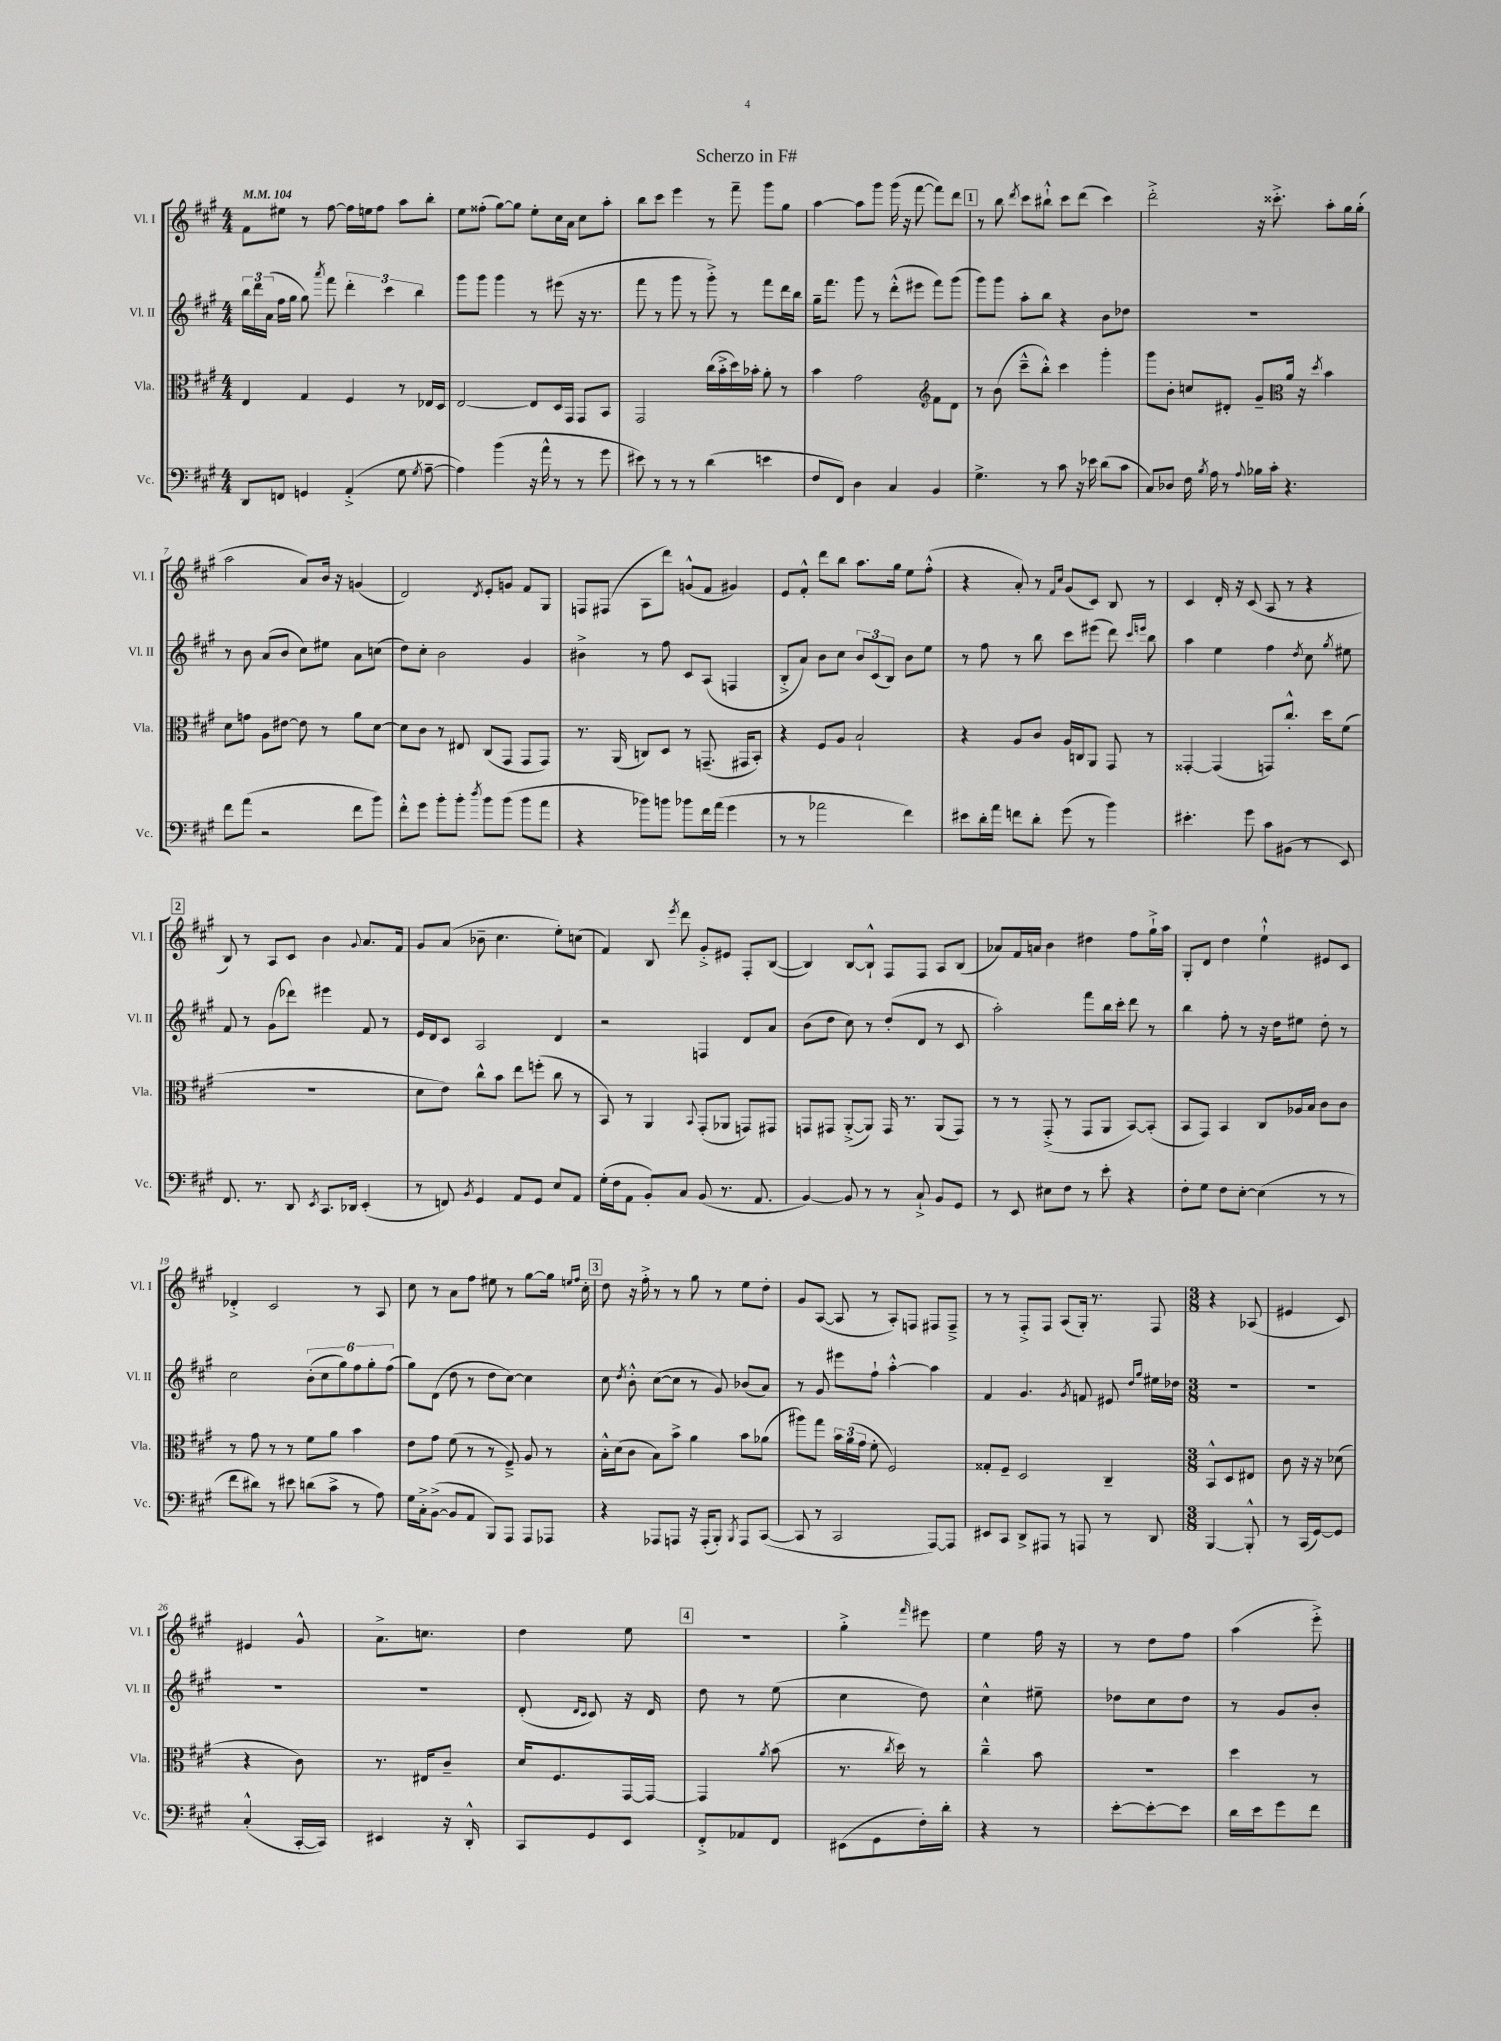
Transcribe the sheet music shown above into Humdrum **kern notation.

**kern	**kern	**kern	**kern
*part4	*part3	*part2	*part1
*staff4	*staff3	*staff2	*staff1
*I"Vc.	*I"Vla.	*I"Vl. II	*I"Vl. I
*I'Vc.	*I'Vla.	*I'Vl. II	*I'Vl. I
*clefF4	*clefC3	*clefG2	*clefG2
*k[f#c#g#]	*k[f#c#g#]	*k[f#c#g#]	*k[f#c#g#]
*M4/4	*M4/4	*M4/4	*M4/4
*MM104	*MM104	*MM104	*MM104
=1	=1	=1	=1
8DD/L	4E/	24bb\LL	8f#\L
.	.	24ddd\	.
.	.	(24a\JJ	.
8FFn/J	.	16ff#\LL	8ee#X\J
.	.	16gg#\JJ	.
4GGn/	4G#/	8gg#\)	8r
.	.	8qaaa/	.
.	.	8fff#\	[8ff#\
(4AA'^/	4F#/	6ddd'\	16ff#\LL]
.	.	.	16een\J
.	.	.	8ff#\J
.	.	6ccc#\	.
8G#\	8r	.	8aa\L
.	.	6bb\	.
8qG#/	.	.	.
[8A~\	16E-X/LL	.	8bb'\J
.	16D/JJ	.	.
=2	=2	=2	=2
4A\])	[2E/	8ggg#\L	8ee\L
.	.	8ggg#\J	(8ff##X'\J
(4b\	.	4ggg#\	[8gg#\L)
.	.	.	8gg#\J]
16r	8E/L]	8r	8ee'\L
16a^^\	.	.	.
8r	16D/L	(8eee#X\	16cc#\L
.	16GG#/JJ	.	16a\JJ
8r	8GG#/L	16r	8cc#\L
.	.	8.r	.
8g#\	8BB/J	.	8aa'\J
=3	=3	=3	=3
8e#X\)	2GG#/	8fff#\	8bb\L
8r	.	8r	8ccc#\J
8r	.	8ggg#\	4eee\
8r	.	8r	.
(4d\	(16cc#\LL	8ggg#'^\)	8r
.	16b'^\	.	.
.	16dd\)	8r	8fff#~\
.	16b-X'\JJ	.	.
4en\	8a'\	8fff#\L	8ggg#\L
.	8r	16ddd\L	8gg#\J
.	.	16bb\JJ	.
=4	=4	=4	=4
8F#/L	4b\	16gg#~\KL	[4aa\
.	.	8.fff#\J	.
8FF#/J)	.	.	.
4D\	2g#\	8ggg#\	8aa\L]
.	.	8r	8ggg#\J
4C#/	.	(8ddd'^^\L	(16ggg#\
.	.	.	16r
.	.	8eee#X\J	[8fff#\
4BB/	8f#\L	8fff#\L)	8fff#\L])
.	8d\J	(8ggg#\J	8ddd\J
!!LO:REH:place=s1:t=1
=5	=5	=5	=5
*	*clefG2	*	*
4.G#^\	8r	8ggg#\L)	8r
.	(8b\	8ggg#\J	8bb\
.	.	.	8qddd/
.	8ccc#~^^\L	8aa'\L	8ccc#\L
8r	8bb'^^\J)	8bb\J	8bb#X`^^\J
8c#\	4ccc#\	4r	8ccc#\L
16r	.	.	(8ddd\J
16e-X\	.	.	.
(8d\L	4ggg#'\	8b\L	4ccc#\)
8c#\J	.	8dd-X\J	.
=6	=6	=6	=6
8C#/L)	8ggg#\L	1r	2ddd'^\
8D-X/J	8b'\J	.	.
16F#\	8ccn/L	.	.
8qB/	.	.	.
16A\	.	.	.
8r	8d#X'/J	.	.
8qqA/	.	.	.
16B-X\LL	8g#~/L	.	16r
16c#'\JJ	.	.	8.ccc##X'^\
4.r	16a/Jk	.	.
.	16r	.	.
.	8qdd/	.	.
.	4b\	.	8aa'\L
.	.	.	16gg#\L
.	.	.	(16gg#'\JJ
!!LO:LB:g=z
=7	=7	=7	=7
*	*clefC3	*	*
8f#\L	8d\L	8r	2aa\
(8a\J	8gn\J	8b\	.
2r	8A\L	(8a/L	.
.	[8e#X\J	8b/J	.
.	8e#\]	8cc#\L)	8a/L)
.	8r	8ee#X\J	16b/Jk
.	.	.	16r
8f#\L	8a\L	8a\L	(4gn/
8b\J)	[8d\J	(8ccn\J	.
=8	=8	=8	=8
8f#'^^\L	8d\L]	8dd\L)	2d/)
8g#\J	8c#\J	8cc#'\J	.
8b'\L	8r	2b\	.
8b'\J	8E#X/	.	.
8qdd/	.	.	8qd/
8b\L	(8C#/L	.	8e'/L
(8b\J	8GG#/J	.	8gn/J
8b\L	8GG#/L	4g#/	8f#/L
8a\J	8GG#/J)	.	8G#/J
=9	=9	=9	=9
4r	8.r	4b#X^\	8Fn/L
.	.	.	(8F#X/J
.	(16AA/	.	.
8b-X\L)	8Cn/L)	8r	8A\L
8bn\J	8D/J	8ff#\	8ddd\J)
8b-X\L	8r	8c#/L	(8gn^^/L
16f#\L	(8.GGn~/	(8A/J	8f#/J
(16a\JJ	.	.	.
4g#\	.	4Fn/	4g#X/)
.	16GG#X/KL	.	.
.	8BB'/J)	.	.
=10	=10	=10	=10
8r	4r	8B'^/L	8e/L
8r	.	8a/J)	8f#'^^/J
2a-X\	8F#/L	8b\L	8ddd\L
.	8A/J	8cc#\J	8bb\J
.	2B`/	12b/L	8.aa\L
.	.	(12c#/	.
.	.	12B/J)	.
.	.	.	16gg#\Jk
4f#\)	.	8b\L	8ee\L
.	.	8ee\J	(8ff#'^^\J
=11	=11	=11	=11
8e#X\L	4r	8r	4r
16d'\L	.	8ff#\	.
16a\JJ	.	.	.
8fn\L	8A/L	8r	8a'/)
8d'\J	8c#/J	8bb\	8r
.	.	.	16qqf#/LL
.	.	.	16qqcc#/JJ
(8g#\	16A/LL	8ccc#\L	(8g#/L
.	16Cn/J	.	.
8r	8AA/J	(8eee#X\J	8c#/J)
4b\)	8GG#/	8ddd\)	8B/
.	.	16qqccc#/LL	.
.	.	16qqeeen/JJ	.
.	8r	8bb\	8r
=12	=12	=12	=12
4.e#X'\	[4GG##X'/	4aa\	4c#/
.	(4GG##/]	4ee\	16d'/
.	.	.	16r
8g#\	.	.	(8c#/
8c#\L	8GGn/L)	4ff#\	8A/
(8BB#X\J	8.cc#'^^/J	.	8r
.	.	8qdd/	.
8r	.	8cc#\	4r
.	16dd\KL	.	.
.	.	8qgg#/	.
8EE/)	(8f#\J	8ee#X\	.
!!LO:LB:g=z
!!LO:REH:place=s1:t=2
=13	=13	=13	=13
8.FF#/	1r	8f#/	8B/)
.	.	8r	8r
8.r	.	.	.
.	.	(8g#\L	8A/L
8DD/	.	8ddd-X\J)	8c#/J
8qEE/	.	.	.
8.CC#/L	.	4eee#X\	4b\
16DD-X/Jk	.	.	.
.	.	.	8qqg#/
(4EE'/	.	8f#/	8.a/L
.	.	8r	.
.	.	.	16f#/Jk
=14	=14	=14	=14
8r	8d\L	16e/LL	8g#/L
.	.	16d/J	.
8FFn/)	8e\J)	8c#/J	(8a/J
8qBB/	.	.	.
4GG#/	8cc#^^\L	2A/	8b-X~\
.	8b\J	.	4.cc#\
8AA/L	8ee\L	.	.
8GG#/J	(8ffn'\J	.	.
8E/L	8cc#\	4d/	8ee'\L)
8AA/J	8r	.	(8ccn\J
=15	=15	=15	=15
(16G#'\LL	8BB/)	2r	4f#/)
16F#\J	.	.	.
8AA\J	8r	.	.
8BB'/L)	4AA/	.	8B/
.	.	.	8qeee/
8C#/J	.	.	8ddd\
.	8qqBB/	.	.
(8BB/	(8GG#'/L	4Fn/	8g#'^/L
8.r	8AA-X/J	.	8e#X/J
.	8GGn/L)	8d/L	8F#'/L
8.AA/	.	.	.
.	8GG#X/J	8a/J	([8B/J
=16	=16	=16	=16
[4BB/)	8GGn/L	(8b\L	4B/])
.	8GG#X/J	8dd\J	.
8BB/]	([8AA'^/L	8cc#\)	[8B/L
8r	8AA/J])	8r	8B`^^/J]
8r	16GG#/	(8dd'/L	8F#/L
.	8.r	.	.
8C#`^/	.	8d/J	8F#/J
8BB/L	(8AA/L	8r	8A/L
8GG#/J	8GG#/J)	8c#/	(8B/J
=17	=17	=17	=17
8r	8r	2aa'\)	8a-X/L)
8EE/	8r	.	16f#/L
.	.	.	16an/JJ
8E#X\L	(8GG#'^/	.	4b\
8F#\J	8r	.	.
8r	8GG#/L	8fff#\L	4dd#X\
8e'\	8AA/J	16bb\L	.
.	.	16ccc#'\JJ	.
4r	[8BB/L)	8ddd\	8ff#\L
.	(8BB'/J]	8r	16gg#`^\L
.	.	.	16aa\JJ
=18	=18	=18	=18
8F#'\L	8BB/L	4bb\	8G#'/L
8G#\J	8GG#/J)	.	8d/J
8F#\L	4BB/	8ff#'\	4dd\
[8E'\J	.	8r	.
(4E\]	8C#/L	16r	4ee`^^\
.	.	16dd\KL	.
.	16A-X/L	8ee#X\J	.
.	16B/JJ	.	.
8r	8c#\L	8dd'\	8e#X/L
8r	8c#\J	8r	8c#/J
!!LO:LB:g=z
=19	=19	=19	=19
8f#\L	8r	2cc#\	4d-X'^/
8d#X\J)	8g#\	.	.
8r	8r	.	2c#/
8e#X\	8r	.	.
(8dn\L	8f#\L	(12b'\L	.
.	.	12cc#\	.
8c#^\J	8a\J	.	.
.	.	12gg#\)	.
8r	4b\	12ff#\	8r
.	.	12gg#'\	.
8A\)	.	.	8A/
.	.	(12ff#\J	.
=20	=20	=20	=20
16G#\LL	8e\L	8gg#\L)	8cc#\
16C#'^\J	.	.	.
([8BB^\J	8g#\J	(8d\J	8r
8BB/L]	(8f#\	8dd\	8a\L
8AA/J	8r	8r	8ff#\J
8BBB/L)	8r	8dd\L	8ee#X\
8AAA/J	8F#~^/)	[8cc#\J)	8r
8AAA/L	8A/	4cc#\]	[8gg#\L
8AAA-X/J	8r	.	16gg#\Jk]
.	.	.	16qqeen/LL
.	.	.	16qqff#/JJ
.	.	.	16cc#'\
!!LO:REH:place=s1:t=3
=21	=21	=21	=21
4r	16B'^^\LL	8cc#\	8dd\
.	(16d\J	.	.
.	.	8qdd/	.
.	8c#\J	8b'^^\	16r
.	.	.	16ff#'^\
8AAA-X/L	8B\L)	([8cc#\L	8r
8AAAn/J	8b^\J	8cc#\J]	8r
16r	4a\	8r	8gg#\
(16AAA'/KL	.	.	.
8BBB'/J)	.	8g#/)	8r
8qBBB/	.	.	.
8AAA/L	8b\L	(8b-X/L	8ee\L
([8CC#/J	(8a-X\J	8a/J)	8dd'\J
=22	=22	=22	=22
8CC#/]	8aa#X\L)	8r	8g#/L
8r	8gg#\J	8g#/	([8A/J
2CC#/	24b\LL	8eee#X\L	8A/]
.	(24a\	.	.
.	24g#\JJ	.	.
.	8f#'\	8ff#`\J	8r
.	2F#/)	[4aa'^^\	8A'/L)
.	.	.	8Fn/J
[8AAA/L)	.	4aa\]	8F#X/L
8AAA/J]	.	.	8F#~^/J
=23	=23	=23	=23
8EE#X/L	8G##X'/L	4f#/	8r
8CC#/J	8F#~/J	.	8r
8DD^/L	2D/	4.g#/	8F#'^/L
8AAA#X/J	.	.	8F#/J
8r	.	.	(8A/L
.	.	8qg#/	.
8AAAn/	.	8fn/	16G#'/Jk)
.	.	.	8.r
8r	4C#~/	8e#X/	.
.	.	16qqdd/LL	.
.	.	16qqgg#/JJ	.
8DD/	.	16ee#X\LL	8F#/
.	.	16dd-X\JJ	.
=24	=24	=24	=24
*M3/8	*M3/8	*M3/8	*M3/8
[4BBB/	8BB^^/L	4.r	4r
.	8D/	.	.
8BBB'^^/]	8E#X/J	.	(8A-X/
=25	=25	=25	=25
8r	8c#\	4.r	4e#X/
(16CC#/LL	16r	.	.
[16GG#/J)	16r	.	.
8GG#/J]	(8d-X\	.	8c#/)
!!LO:LB:g=z
=26	=26	=26	=26
(4C#'^^/	4r	4.r	4e#X/
[16CC#'/LL	8c#\)	.	8g#^^/
16CC#/JJ])	.	.	.
=27	=27	=27	=27
4EE#X/	8.r	4.r	8.a^\L
.	16E#X/KL	.	8.ccn\J
16r	8c#~/J	.	.
16DD'^^/	.	.	.
=28	=28	=28	=28
8CC#/L	16d/KL	(8d'/	4dd\
.	8.F#/	.	.
.	.	16qqd/LL	.
.	.	16qqc#/JJ	.
8GG#/	.	8c#/)	.
8EE/J	[16GG#/L	16r	8ee\
.	16GG#/JJ_	16d/	.
!!LO:REH:place=s1:t=4
=29	=29	=29	=29
8FF#'^/L	4GG#/]	8dd\	4.r
8AA-X/	.	8r	.
.	8qa/	.	.
8FF#/J	(8b\	(8ee\	.
=30	=30	=30	=30
(8EE#X\L	8.r	4cc#\	4gg#'^\
8GG#\	.	.	.
.	8qcc#/	.	.
.	16dd\)	.	.
.	.	.	16qqfff#/
16F#'\L)	8r	8dd\)	8eee#X\
16d'\JJ	.	.	.
=31	=31	=31	=31
4r	4cc#~^^\	4cc#^^\	4ee\
8r	8b\	8ee#X~\	16ff#\
.	.	.	16r
=32	=32	=32	=32
[8e'\L	4.r	8dd-X\L	8r
8e'\_	.	8cc#\	8dd\L
8e\J]	.	8dd-\J	8ff#\J
=33	=33	=33	=33
16d\LL	4dd\	8r	(4aa\
16e\J	.	.	.
8g#\	.	8g#/L	.
8f#\J	8r	8b'/J	8eee'^\)
==	==	==	==
*-	*-	*-	*-
